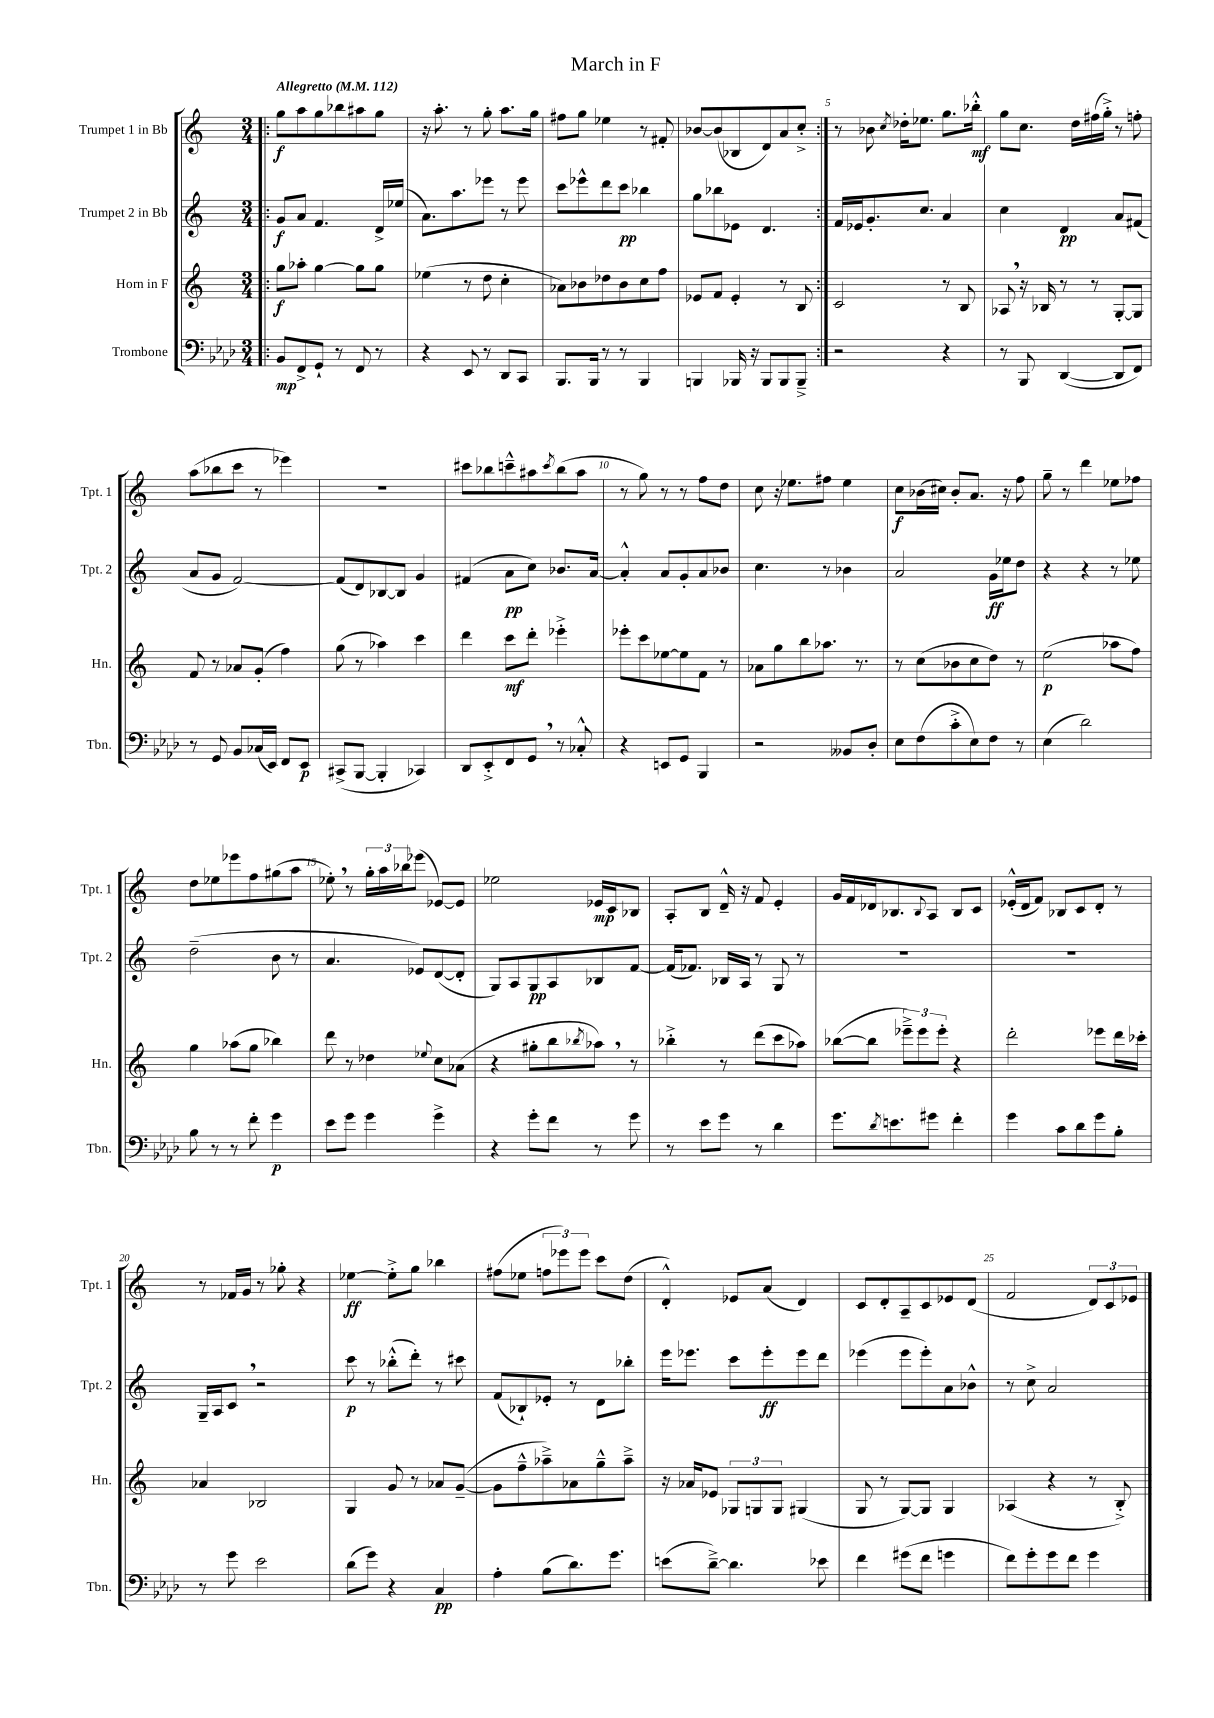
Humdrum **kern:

**kern	**kern	**kern	**kern
*staff4	*staff3	*staff2	*staff1
*clefF4	*clefG2	*clefG2	*clefG2
*k[b-e-a-d-]	*k[]	*k[]	*k[]
*M3/4	*M3/4	*M3/4	*M3/4
*MM112	*MM112	*MM112	*MM112
=!|:	=!|:	=!|:	=!|:
8BB-	8gg	8g	8gg
8FF^	8aa-'	8a	8aa
8GG`	[4gg	4.f	8gg
8r	.	.	8bb-
8FF	8gg]	.	8aa#
8r	8gg	16d^	8gg
.	.	(16ee-	.
=	=	=	=
4r	(4ee-	8.a)	16r
.	.	.	8.aa'
.	.	8.aa	.
8EE-	8r	.	8r
8r	8dd	8eee-	8gg'
8DD-	4cc'	8r	8.aa
8CC	.	8eee-	.
.	.	.	16gg
=	=	=	=
8.BBB-	8a-)	8ccc	8ff#
.	8b-	8eee-^^	8gg
16BBB-	.	.	.
8r	8dd-	8ddd	4ee-
8r	8b-	8ccc	.
4BBB-	8cc	4bb-	8r
.	8ff	.	8f#'
=	=	=	=
4BBB	8e-	8gg	[8b-
.	8f	8bb-	(8b-]
16BBB-	4e-'	8e-	8B-
16r	.	.	.
8BBB-	.	4.d	8d)
8BBB-	8r	.	8a
8BBB-~^	8B	.	8cc'^
=:|!	=:|!	=:|!	=:|!
2r	2c	16f	8r
.	.	16e-	.
.	.	8.g'	8b-
.	.	.	8qcc
.	.	.	16dd-'
.	.	8.cc	8.ee-
4r	8r	4a	8.gg
.	8B	.	.
.	.	.	16bb-'^^
=	=	=	=
8r	8A-	4cc	8gg
8BBB-	16r	.	8.cc
.	16B-	.	.
([4DD-	8r	4d	.
.	.	.	16dd
.	8r	.	(16ff#
.	.	.	16gg'^)
8DD-]	[8G'	8a	8r
8FF)	8G]	(8f#	8ff'
=	=	=	=
8r	8f	8a	(8aa
8GG	8r	8g	8bb-
8BB-	8a-	[2f)	8ccc
(16C-	(8g'	.	8r
16EE-)	.	.	.
8FF	4ff)	.	4eee-)
8EE-	.	.	.
=	=	=	=
(8CC#^	(8gg	(8f]	2.r
[8BBB-	8r	8d)	.
4BBB-']	4aa-)	[8B-	.
.	.	8B-]	.
4CC-)	4ccc	4g	.
=	=	=	=
8DD-	4ddd	(4f#	8ccc#
8EE-'^	.	.	8bb-
8FF	8ccc	8a	8ccc~^^
8GG	8ddd'	8cc)	8aa#
.	.	.	8qccc
8r	4eee-'^	8.b-	(8bb-
8C-'^^	.	.	8aa#
.	.	[16a	.
=	=	=	=
4r	8eee-'	4a'^^]	8r
.	8ccc	.	8gg)
8EE	[8ee-	8a	8r
8GG	8ee-]	8g'	8r
4BBB-	8f	8a	8ff
.	8r	8b-	8dd
=	=	=	=
2r	8a-	4.cc	8cc
.	8gg	.	16r
.	.	.	8.ee-
.	8bb	.	.
.	8.aa-	8r	8ff#
8BB--	.	4b-	4ee-
.	8.r	.	.
8D-'	.	.	.
=	=	=	=
8E-	8r	2a	8cc
(8F	(8cc	.	(16b-
.	.	.	16cc#)
8c'^	8b-	.	8b-'
8E-)	8cc	.	8.a
8F	8dd)	16g	.
.	.	16ee-	16r
8r	8r	8dd	8ff
=	=	=	=
(4E-	(2ee	4r	8gg~
.	.	.	8r
2d-)	.	4r	4ddd
.	8aa-	8r	8ee-
.	8ff)	8ee-	8ff-
=	=	=	=
8B-	4gg	(2dd~	8dd
8r	.	.	8ee-
8r	(8aa-	.	8eee-
8f'	8gg	.	8ff
4g	4bb-)	8b	(8gg#
.	.	8r	8aa
=	=	=	=
8e-	8ddd	4.a	8ee-')
8g	8r	.	8r
4g	4dd-	.	24gg'
.	.	.	24aa
.	.	.	24bb-
.	.	8e-)	(8eee-
.	8qqee-	.	.
4g^	8cc	([8d	[8e-)
.	(8a-	8d']	8e-]
=	=	=	=
4r	4r	8G)	2ee-
.	.	8A	.
8g'	8gg#'	8G	.
8f	8bb	8A	.
.	8qbb-	.	.
8r	8aa-)	8B-	16e-
.	.	.	16c
8g	8r	[8f	8B-
=	=	=	=
8r	4bb-'^	(16f]	8A'
.	.	8.f-)	.
8e-	.	.	8B
8g	8r	16B-	16d~^^
.	.	16A	16r
8r	(8ddd	8r	8f
4d-	8ccc	8G	4e'
.	8aa-)	8r	.
=	=	=	=
8.g	([8bb-	2.r	16g
.	.	.	16f
.	8bb-]	.	16d-
8qd-	.	.	.
8.e	.	.	8.B-
.	12eee-~^)	.	.
.	12eee-	.	.
.	.	.	8qqB-
8g#	.	.	8A
.	12eee-'	.	.
4f'	4r	.	8B-
.	.	.	8c
=	=	=	=
4g	2ddd'	2.r	(16e-'^^
.	.	.	16d
.	.	.	8f)
8c	.	.	8B-
8d-	.	.	8c
8g	8eee-	.	8d'
8B-'	16ddd	.	8r
.	16ccc-'	.	.
=	=	=	=
8r	4a-	16G~	8r
.	.	16A	.
8g	.	8c	16f-
.	.	.	16g
2e-	2B-	2r	8r
.	.	.	8gg-'
.	.	.	4r
=	=	=	=
(8d-	4G	8ccc	[4ee-
8g)	.	8r	.
4r	8g	(8bb-'^^	8ee-'^]
.	8r	8ddd')	8gg
4C	8a-	8r	4bb-
.	([8g~	8ccc#	.
=	=	=	=
4A-'	8g]	(8f	(8ff#
.	8ff~^^	8B-`)	8ee-
(8B-	8aa-~^)	8e-'	12ff
.	.	.	12eee-)
8.d-)	8a-	8r	.
.	.	.	12eee-
.	8gg~^^	8d	8ccc
8.g	.	.	.
.	8aa-~^	8bb-'	(8dd
=	=	=	=
(8e	16r	16eee	4d'^^)
.	16a-	8.eee-	.
[8d-~^)	8e-	.	.
4.d-]	12G-	8ccc	8e-
.	12G	.	.
.	.	8eee-'	(8a
.	12G	.	.
.	(4G#	8eee-	4d)
8e-	.	8ddd	.
=	=	=	=
4f	8G	(4eee-	8c
.	8r	.	8d'
(8g#	[8G)	8eee-	8A~
8f	8G]	8eee-')	8c
4g	4G	8a	8e-
.	.	8b-^^	(8d
=	=	=	=
8f)	(4A-	8r	2f
8g'	.	8cc^	.
8g	4r	2a	.
8f	.	.	.
4g	8r	.	12d)
.	.	.	12c
.	8B'^)	.	.
.	.	.	12e-
==	==	==	==
*-	*-	*-	*-
